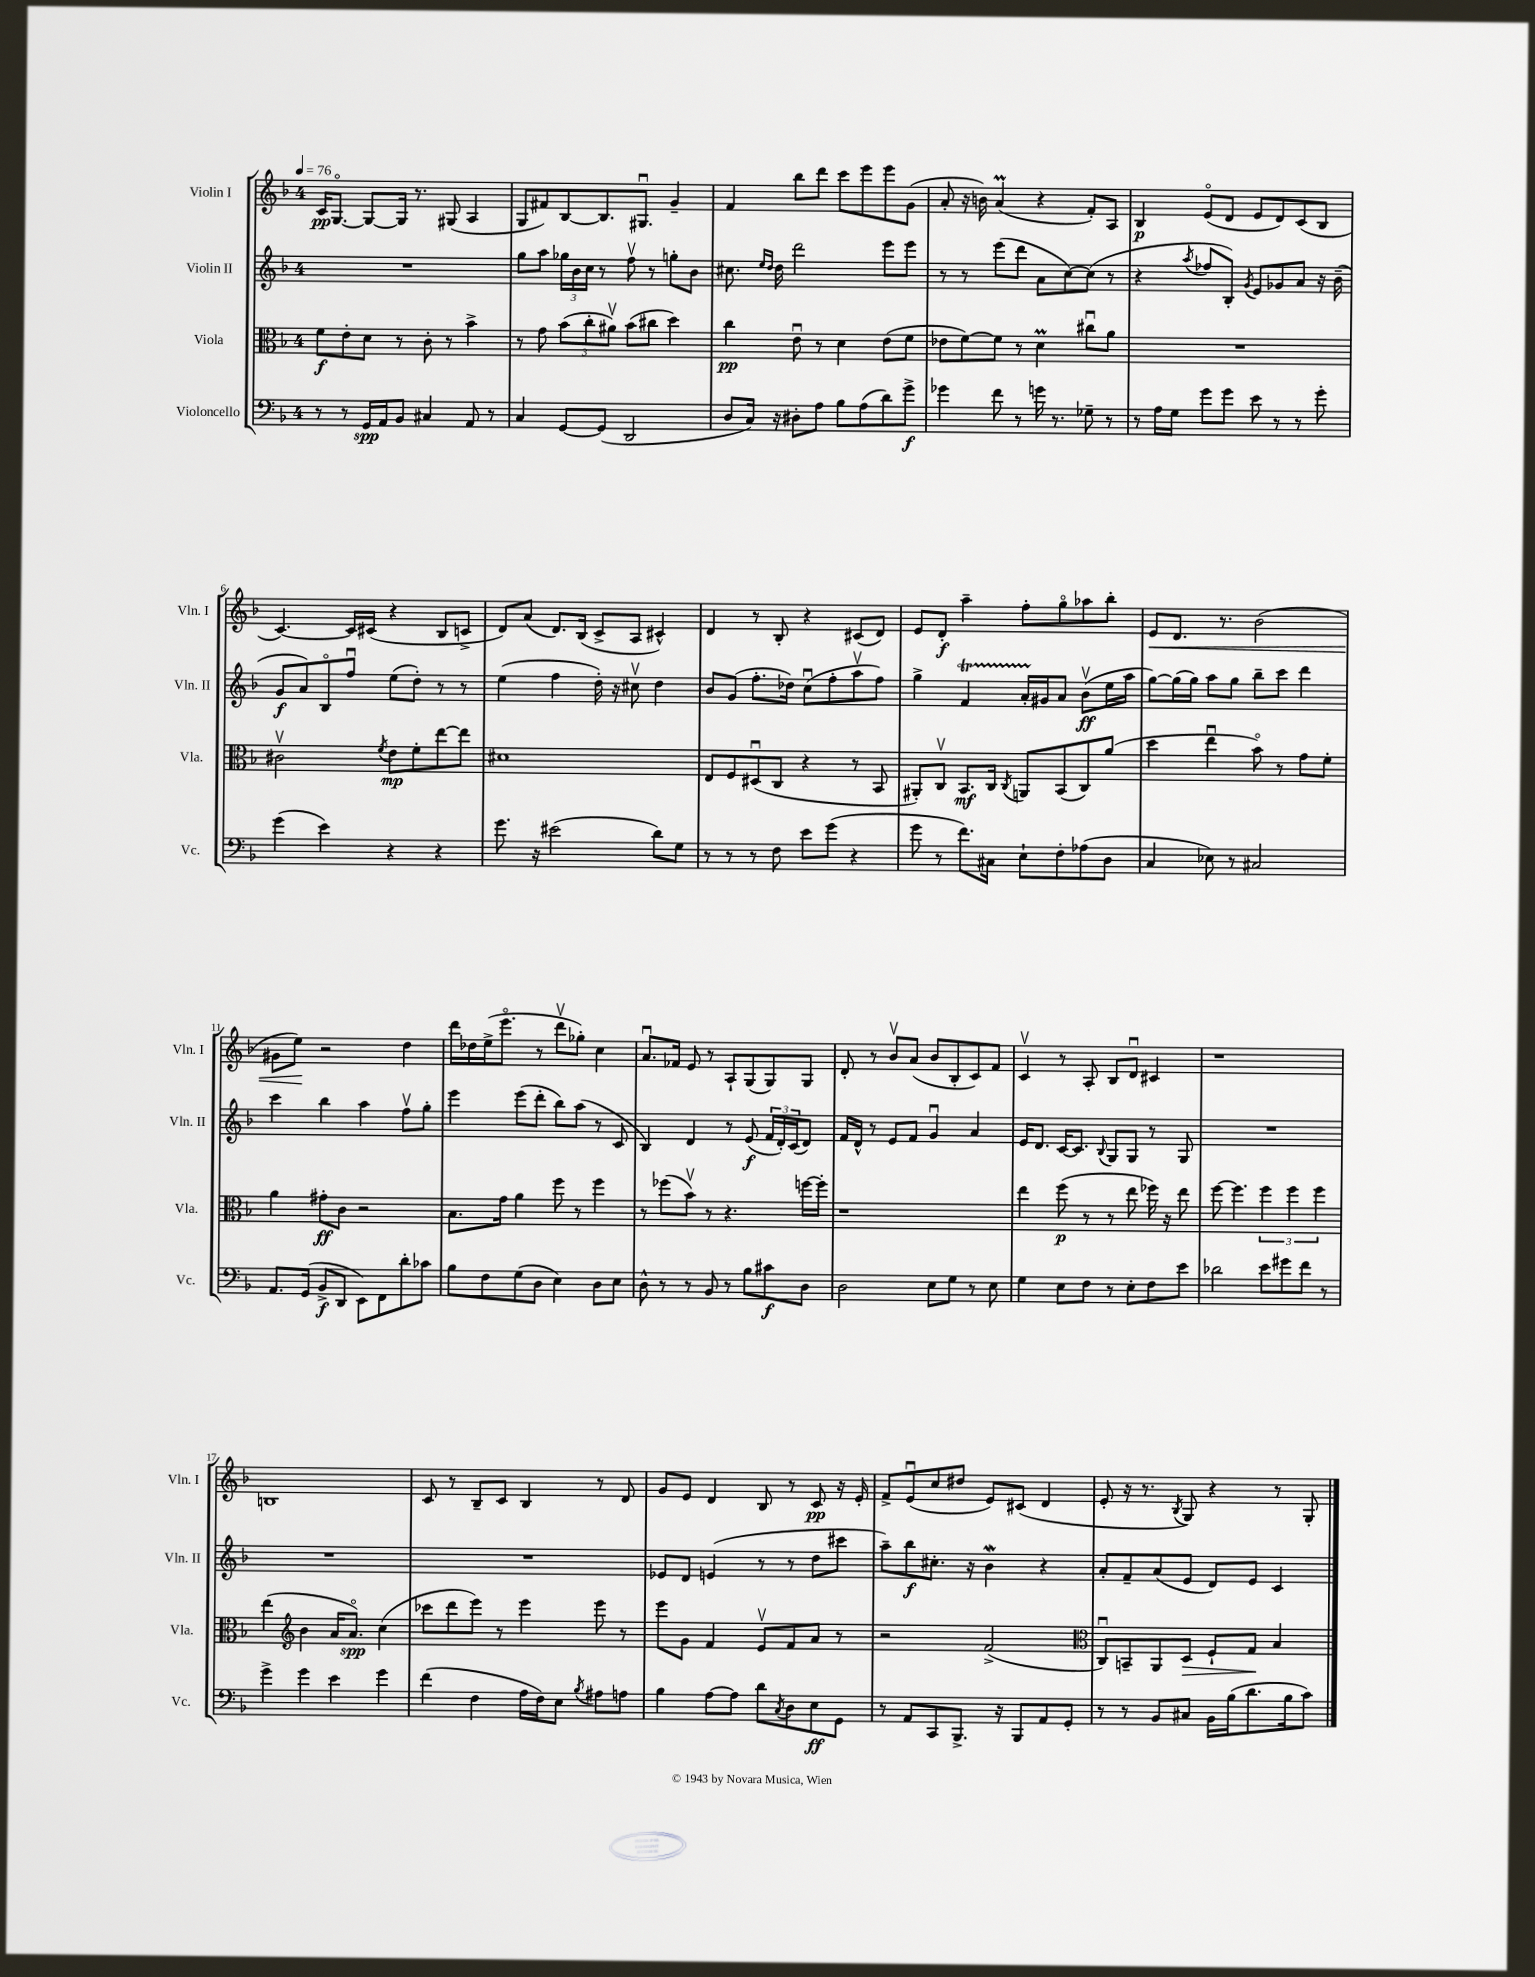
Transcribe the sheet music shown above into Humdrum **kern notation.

**kern	**dynam	**kern	**dynam	**kern	**dynam	**kern	**dynam
*part4	*part4	*part3	*part3	*part2	*part2	*part1	*part1
*staff4	*staff4	*staff3	*staff3	*staff2	*staff2	*staff1	*staff1
*I"Violoncello	*	*I"Viola	*	*I"Violin II	*	*I"Violin I	*
*I'Vc.	*	*I'Vla.	*	*I'Vln. II	*	*I'Vln. I	*
*clefF4	*	*clefC3	*	*clefG2	*	*clefG2	*
*k[b-]	*	*k[b-]	*	*k[b-]	*	*k[b-]	*
*M4/4	*	*M4/4	*	*M4/4	*	*M4/4	*
*MM76	*	*MM76	*	*MM76	*	*MM76	*
=1	=1	=1	=1	=1	=1	=1	=1
8r	.	8f\L	f	1r	.	16c/KL	pp
.	.	.	.	.	.	[8.G/J	.
8r	.	8e'\	.	.	.	.	.
16GG/LL	spp	8d\J	.	.	.	8G/L_	.
16AA/J	.	.	.	.	.	.	.
8BB-/J	.	8r	.	.	.	16G/Jk]	.
.	.	.	.	.	.	8.r	.
4C#X/	.	8c'\	.	.	.	.	.
.	.	8r	.	.	.	(8G#X/	.
8AA/	.	4b-^\	.	.	.	4A/	.
8r	.	.	.	.	.	.	.
=2	=2	=2	=2	=2	=2	=2	=2
4C/	.	8r	.	8gg\L	.	8G/L	.
.	.	8g\	.	8aa\J	.	8f#X/)	.
[8GG/L	.	(12b-\L	.	24gg-X\LL	.	[8B-/	.
.	.	.	.	24b-\	.	.	.
.	.	12cc'\	.	24cc\JJ	.	.	.
(8GG/J]	.	.	.	8r	.	8.B-/]	.
.	.	12a#Xv\J)	.	.	.	.	.
2DD/	.	(8b-\L	.	8ffv\	.	.	.
.	.	.	.	.	.	8.G#Xu/J	.
.	.	8cc#X\J	.	8r	.	.	.
.	.	4dd\)	.	8ggn'\L	.	4g~/	.
.	.	.	.	8b-\J	.	.	.
=3	=3	=3	=3	=3	=3	=3	=3
8D/L	.	4cc\	pp	8.cc#X\	.	4f/	.
16C/Jk)	.	.	.	.	.	.	.
.	.	.	.	16qqee/LL	.	.	.
.	.	.	.	16qqdd/JJ	.	.	.
16r	.	.	.	16dd\	.	.	.
8D#X'\L	.	8eu\	.	2ddd\	.	8bb-\L	.
8A\J	.	8r	.	.	.	8ddd\J	.
8B-\L	.	4d\	.	.	.	8ccc\L	.
(8A\	.	.	.	.	.	8eee\	.
8d\)	.	(8e\L	.	8eee\L	.	8eee\	.
8g^\J	f	8f\J	.	8eee\J	.	(8g\J	.
=4	=4	=4	=4	=4	=4	=4	=4
4g-X\	.	8e-X\L	.	8r	.	8a'/	.
.	.	[8f\)	.	8r	.	16r	.
.	.	.	.	.	.	16bn\)	.
8f\	.	8f\J]	.	(8eee\L	.	(4am/	.
8r	.	8r	.	8ddd\J	.	.	.
16gn\	.	4dM\	.	8a\L	.	4r	.
8.r	.	.	.	.	.	.	.
.	.	.	.	[8cc\)	.	.	.
8G-X~\	.	8cc#Xu\L	.	(8cc\J]	.	8f'/L)	.
8r	.	8a\J	.	8r	.	8A/J	.
=5	=5	=5	=5	=5	=5	=5	=5
8r	.	1r	.	4r	.	4B-/	p
16A\LL	.	.	.	.	.	.	.
16G\JJ	.	.	.	.	.	.	.
.	.	.	.	8qaa/	.	.	.
8g\L	.	.	.	8ff-X/L	.	(8e/L	.
8g\J	.	.	.	8B-'/J)	.	8d/J	.
.	.	.	.	8qg/	.	.	.
8e\	.	.	.	8e/L	.	8e/L	.
8r	.	.	.	8g-X/	.	8d/)	.
8r	.	.	.	8a/J	.	(8c/	.
8g'\	.	.	.	16r	.	8B-/J	.
.	.	.	.	(16b-~\	.	.	.
!!LO:LB:g=z
=6	=6	=6	=6	=6	=6	=6	=6
(4g\	.	2c#Xv\	.	8g/L	f	[4.c/)	.
.	.	.	.	8a/)	.	.	.
4e\)	.	.	.	8B-/	.	.	.
.	.	.	.	8ffu/J	.	16c/LL]	.
.	.	.	.	.	.	(16c#X/JJ	.
.	.	8qf/	.	.	.	.	.
4r	.	8e\L	mp	(8ee\L	.	4r	.
.	.	8f'\	.	8dd'\J)	.	.	.
4r	.	[8ee\	.	8r	.	8B-/L	.
.	.	8ee\J]	.	8r	.	8cn^/J	.
=7	=7	=7	=7	=7	=7	=7	=7
8.g\	.	1d#X	.	(4ee\	.	8d/L)	.
.	.	.	.	.	.	(8a/J	.
16r	.	.	.	.	.	.	.
(2e#X\	.	.	.	4ff\	.	8.d/L)	.
.	.	.	.	.	.	(16B-/Jk	.
.	.	.	.	16dd'\)	.	8c^/L	.
.	.	.	.	16r	.	.	.
.	.	.	.	8cc#Xv\	.	8A/J	.
8d\L)	.	.	.	4dd\	.	4c#X^^/)	.
8G\J	.	.	.	.	.	.	.
=8	=8	=8	=8	=8	=8	=8	=8
8r	.	8E/L	.	8b-/L	.	4d/	.
8r	.	8F/	.	(8g/J	.	.	.
8r	.	(8D#Xu/	.	8.ff'\L	.	8r	.
8F\	.	8C/J	.	.	.	8B-'/	.
.	.	.	.	16dd-X\Jk)	.	.	.
8e\L	.	4r	.	(8ccu\L	.	4r	.
(8g\J	.	.	.	8ff'\	.	.	.
4r	.	8r	.	8aav\	.	(8c#X/L	.
.	.	8BB-/	.	8ff\J)	.	8d/J)	.
=9	=9	=9	=9	=9	=9	=9	=9
8g\	.	8AA#X'/L)	.	4gg^\	.	8e/L	.
8r	.	8Cv/J	.	.	.	8d'/J	f
8.f\L)	.	8.BB-/L	mf	4fT/	.	4aa~\	.
16C#X\Jk	.	16C/Jk	.	.	.	.	.
.	.	8qC/	.	.	.	.	.
8E`\L	.	8AAn/L	.	16aTTT'/LL	.	8ff'\L	.
.	.	.	.	16g#X/J	.	.	.
8F'\	.	(8BB-/	.	8a/J	.	8gg\	.
(8A-X\	.	8C/)	.	(8b-v\L	ff	8aa-X\	.
8D\J	.	(8a/J	.	16ee\L	.	8bb-'\J	.
.	.	.	.	16aa\JJ	.	.	.
=10	=10	=10	=10	=10	=10	=10	=10
!	!	!	!	!	!	!	!LO:HP:b
4C/	.	4dd\	.	[8gg\L)	.	8e/L	<
.	.	.	.	(16gg\L]	.	8.d/J	.
.	.	.	.	16gg\JJ)	.	.	.
8E-X\)	.	4eeu\	.	8aa\L	.	.	.
.	.	.	.	.	.	8.r	.
8r	.	.	.	8gg\J	.	.	.
2C#X/	.	8b-\)	.	8bb-~\L	.	(2b-\	.
.	.	8r	.	8ccc\J	.	.	.
.	.	8g\L	.	4ddd\	.	.	.
.	.	8f'\J	.	.	.	.	.
!!LO:LB:g=z
=11	=11	=11	=11	=11	=11	=11	=11
8.AA/L	.	4a\	.	4ccc\	.	8g#X\L	.
.	.	.	.	.	.	8ee\J)	.
(16GG/Jk	.	.	.	.	.	.	.
8BB-^/L	f	8g#X'\L	ff	4bb-\	.	2r	[
8DD/J	.	8c\J	.	.	.	.	.
8EE\L)	.	2r	.	4aa\	.	.	.
8FF\	.	.	.	.	.	.	.
8d'\	.	.	.	8ffv\L	.	4dd\	.
8c-X\J	.	.	.	8gg'\J	.	.	.
=12	=12	=12	=12	=12	=12	=12	=12
8B-\L	.	8.B-\L	.	4eee\	.	16ddd\LL	.
.	.	.	.	.	.	16dd-X\	.
8F\	.	.	.	.	.	(16ee^\J	.
.	.	16g\Jk	.	.	.	8.eee\J	.
(8G\	.	4a\	.	(8eee\L	.	.	.
8D\J	.	.	.	8ddd'\J	.	8r	.
4E\)	.	8ff\	.	8bb-\L)	.	8dddv\L	.
.	.	8r	.	(8aa\J	.	8gg-X'\J)	.
8D\L	.	4ff\	.	8r	.	4cc\	.
8E\J	.	.	.	8c/	.	.	.
=13	=13	=13	=13	=13	=13	=13	=13
8D^^\	.	8r	.	4B-/)	.	8.au/L	.
8r	.	(8ff-X\L	.	.	.	.	.
.	.	.	.	.	.	16f-X/Jk	.
8r	.	8b-v\J)	.	4d/	.	8e/	.
8BB-/	.	8r	.	.	.	8r	.
8r	.	4.r	.	8r	.	8A`/L	.
8B-\L	.	.	.	(8e/	f	(8G/	.
8c#X\	f	.	.	24f/LL	.	8G/)	.
.	.	.	.	24d'/)	.	.	.
.	.	.	.	(24c/J	.	.	.
8D\J	.	[16ffn\LL	.	8d/J)	.	8G/J	.
.	.	16ff'\JJ]	.	.	.	.	.
=14	=14	=14	=14	=14	=14	=14	=14
2D\	.	1r	.	16f/LL	.	8d'/	.
.	.	.	.	16d^^/JJ	.	.	.
.	.	.	.	8r	.	8r	.
.	.	.	.	8e/L	.	8b-v/L	.
.	.	.	.	8f/J	.	(8a/J	.
8E\L	.	.	.	4gu/	.	8b-/L	.
8G\J	.	.	.	.	.	8B-'/	.
8r	.	.	.	4a/	.	8c/)	.
8E\	.	.	.	.	.	8f/J	.
=15	=15	=15	=15	=15	=15	=15	=15
4G\	.	4ee\	.	16e/KL	.	4cv/	.
.	.	.	.	8.d/J	.	.	.
8E\L	.	(8ff\	p	[16c/KL	.	8r	.
.	.	.	.	8.c/J]	.	.	.
8F\J	.	8r	.	.	.	8A'/	.
.	.	.	.	8qqB-/	.	.	.
8r	.	8r	.	8G/L	.	8B-/L	.
8E'\L	.	8ee\	.	8G/J	.	8du/J	.
8F\	.	16ff-X\)	.	8r	.	4c#X/	.
.	.	16r	.	.	.	.	.
8e\J	.	8ee\	.	8G/	.	.	.
=16	=16	=16	=16	=16	=16	=16	=16
2d-X\	.	[8ff\	.	1r	.	1r	.
.	.	4.ff\]	.	.	.	.	.
8e\L	.	6ff\	.	.	.	.	.
8g#X\	.	.	.	.	.	.	.
.	.	6ff\	.	.	.	.	.
8f\J	.	.	.	.	.	.	.
.	.	6ff\	.	.	.	.	.
8r	.	.	.	.	.	.	.
!!LO:LB:g=z
=17	=17	=17	=17	=17	=17	=17	=17
4g^\	.	(4ee\	.	1r	.	1Bn	.
*	*	*clefG2	*	*	*	*	*
4g\	.	4b-\	.	.	.	.	.
4e\	.	16a/KL	.	.	.	.	.
.	.	8.a/J)	spp	.	.	.	.
4g\	.	(4cc\	.	.	.	.	.
=18	=18	=18	=18	=18	=18	=18	=18
(4f\	.	8ccc-X\L	.	1r	.	8c/	.
.	.	8ddd\	.	.	.	8r	.
4F\	.	8eee\J)	.	.	.	8B-~/L	.
.	.	8r	.	.	.	8c/J	.
16A\LL	.	4eee\	.	.	.	4B-/	.
16F\J)	.	.	.	.	.	.	.
8E\J	.	.	.	.	.	.	.
8qB-/	.	.	.	.	.	.	.
8A#X\L	.	8eee\	.	.	.	8r	.
8An\J	.	8r	.	.	.	8d/	.
=19	=19	=19	=19	=19	=19	=19	=19
4B-\	.	8eee\L	.	8e-X/L	.	8g/L	.
.	.	8g\J	.	8d/J	.	8e/J	.
[8A\L	.	4f/	.	(4en/	.	4d/	.
8A\J]	.	.	.	.	.	.	.
8d\L	.	8ev/L	.	8r	.	8B-/	.
8qC/	.	.	.	.	.	.	.
8D\	.	8f/	.	8r	.	8r	.
8E\	ff	8a/J	.	8dd\L	.	8c/	pp
8GG\J	.	8r	.	8ccc#X\J	.	16r	.
.	.	.	.	.	.	16e'/	.
=20	=20	=20	=20	=20	=20	=20	=20
8r	.	2r	.	8aa~\L)	.	8f^/L	.
8AA/L	.	.	.	8bb-\	f	(8eu/	.
8CC/	.	.	.	8.cc#X'\J	.	8cc/	.
8.BBB-^/J	.	.	.	.	.	8dd#X/J	.
.	.	.	.	16r	.	.	.
.	.	(2f^/	.	4b-w\	.	8e/L)	.
16r	.	.	.	.	.	.	.
8BBB-/L	.	.	.	.	.	(8c#X/J	.
8AA/	.	.	.	4r	.	4d/	.
8GG'/J	.	.	.	.	.	.	.
=21	=21	=21	=21	=21	=21	=21	=21
*	*	*clefC3	*	*	*	*	*
8r	.	8Cu/L)	.	8a'/L	.	8e'/	.
8r	.	8BBn~/	.	8f~/	.	16r	.
.	.	.	.	.	.	8.r	.
8BB-/L	.	8AA/	.	(8a/	.	.	.
.	.	.	.	.	.	8qB-/	.
!	!	!	!LO:HP:b	!	!	!	!
8C#X/J	.	8D/J	>	8e/J	.	8G/)	.
16BB-\LL	.	8F`/L	.	8d/L)	.	4r	.
(16B-\J	.	.	.	.	.	.	.
8.d\	.	8G/J	.	8e/J	.	.	.
.	.	4B-/	]	4c/	.	8r	.
16B-\k	.	.	.	.	.	.	.
8c\J)	.	.	.	.	.	8G'/	.
==	==	==	==	==	==	==	==
*-	*-	*-	*-	*-	*-	*-	*-
